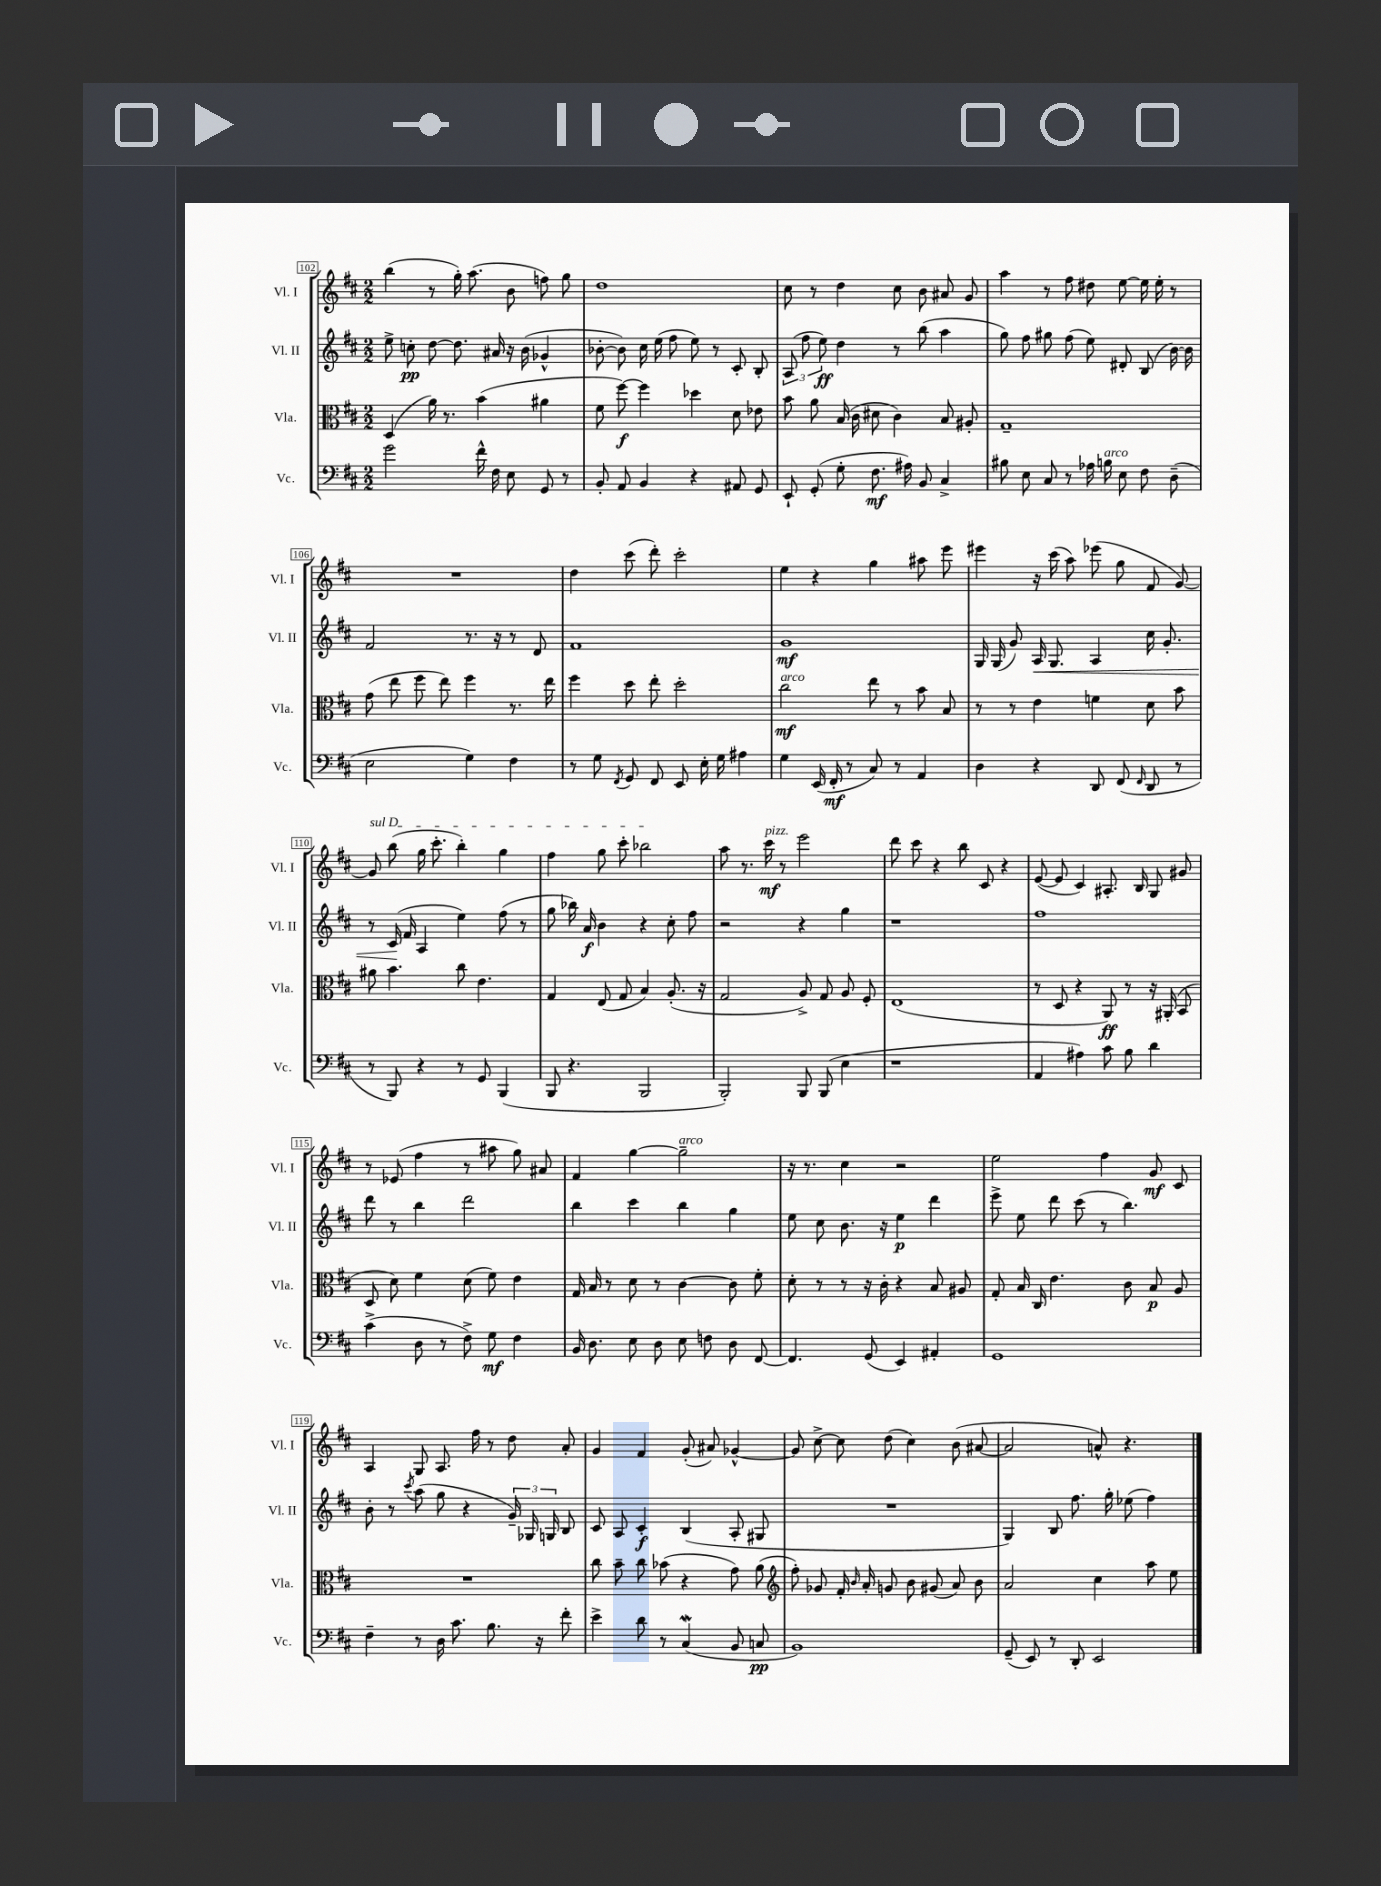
<<
\new StaffGroup <<
\new Staff = "s0" \with { instrumentName = "Vl. I" shortInstrumentName = "Vl. I" } {
    \clef treble \key d \major \numericTimeSignature \time 2/2
    \autoBeamOff b''4( r8 g''16-.) a''8.( b'8 f''8) g''8 |
    d''1 |
    cis''8 r8 d''4 cis''8 b'8 ais'8 g'8 |
    a''4 r8 fis''8 dis''8 e''8~ e''16 e''16-. r8 |
    R1 |
    d''4 cis'''8( d'''8-.) cis'''2-. |
    e''4 r4 g''4 ais''8 e'''8 |
    eis'''4 r16 cis'''16( a''8) ees'''8( g''8 fis'8 g'8~) |
    \once \override TextSpanner.bound-details.left.text = \markup { \italic "sul D" } g'8\startTextSpan b''8( g''16 cis'''8.-. b''4-.) g''4 |
    fis''4 g''8 cis'''8-. bes''2\stopTextSpan |
    a''8 r8. cis'''16\mf^\markup { \italic "pizz." } r8 e'''2 |
    d'''8 cis'''8 r4 b''8 cis'8 r4 |
    e'8~( e'8 cis'4) ais8.-. b16 g8 gis'8 |
    r8 ees'8( fis''4 r8 ais''8 g''8) ais'8 |
    fis'4 g''4~ g''2--^\markup { \italic "arco" } |
    r16 r8. cis''4 r2 |
    e''2 fis''4 g'8\mf cis'8 |
    a4 g8 a8. fis''16 r8 d''8 a'8-. |
    g'4 fis'4 g'8-.( ais'8) ges'4~-^ |
    ges'8 cis''8~-> cis''8 d''8( cis''4) b'8( ais'8~ |
    ais'2 a'8-^) r4. \bar "|." |
}
\new Staff = "s1" \with { instrumentName = "Vl. II" shortInstrumentName = "Vl. II" } {
    \clef treble \key d \major \numericTimeSignature \time 2/2
    \autoBeamOff e''8-> c''8-.\pp d''8~ d''8. ais'16 r16 b'16( ges'4-^ |
    bes'8~-. bes'8) cis''16 e''16( fis''8 e''8) r8 cis'8-. b8-. |
    \tuplet 3/2 { a8( fis''8 e''8\ff) } d''4 r8 b''8( a''4 |
    g''8) fis''8 gis''8 fis''8( e''8) dis'8-. b8( b'16~) b'16 |
    fis'2 r8. r16 r8 d'8 |
    fis'1 |
    g'1\mf |
    g16 g16( g'8) a16\< g8. a4 cis''16 g'8.-. |
    r8 cis'16\!( fis'16 a4 e''4) fis''8( r8 |
    g''8 bes''16) a'16\f b'4 r4 cis''8-. fis''8 |
    r2 r4 g''4 |
    r1 |
    fis''1 |
    d'''8 r8 b''4 d'''2 |
    b''4 cis'''4 b''4 g''4 |
    e''8 cis''8 b'8. r16 e''4\p d'''4 |
    e'''8-> e''8 d'''8 cis'''8( r8 b''4.) |
    b'8-. r8 \acciaccatura { cis'''8 } a''8( g''8 r4 \tuplet 3/2 { g'16--) ges16 g16 } b8 |
    cis'8 a8 cis'4-.\f b4( a8-. gis8 |
    R1 |
    g4) b8 fis''8. g''16-. ees''8( fis''4) \bar "|." |
}
\new Staff = "s2" \with { instrumentName = "Vla." shortInstrumentName = "Vla." } {
    \clef alto \key d \major \numericTimeSignature \time 2/2
    \autoBeamOff d4( a'16) r8. b'4( ais'4 |
    fis'8 fis''8~\f) fis''4 des''4 d'8 ees'8 |
    b'8 a'8 b16( cis'16 dis'8 cis'4) b8 ais8-. |
    g1-- |
    g'8( e''8 fis''8 e''8) fis''4 r8. e''16 |
    fis''4 d''8 e''8-. d''2-. |
    cis''2\mf^\markup { \italic "arco" } e''8 r8 b'8 b8 |
    r8 r8 e'4 f'4 d'8 b'8 |
    ais'8 b'4. cis''8 e'4. |
    g4 e8( g8 b4) a8.-.( r16 |
    g2 a8->) g8 a8 fis8-. |
    e1( |
    r8 d8 r4 a,8\ff) r8 r16 ais,16-.( b,8 |
    d8 d'8) fis'4 d'8( fis'8) e'4 |
    g16 b16 r8 d'8 r8 cis'4~ cis'8 fis'8-. |
    d'8-. r8 r8 r16 cis'16-. r4 b8 ais8 |
    g8-. b16 cis16 e'4. cis'8 b8\p a8 |
    R1 |
    cis''8 b'8-- cis''8 bes'8( r4 g'8) a'8( |
    \clef treble fis''8-.) ges'8 fis'16-. \grace { b'16 } a'16-. g'8 b'8 gis'8( a'8) b'8 |
    a'2 cis''4 a''8 e''8 \bar "|." |
}
\new Staff = "s3" \with { instrumentName = "Vc." shortInstrumentName = "Vc." } {
    \clef bass \key d \major \numericTimeSignature \time 2/2
    \autoBeamOff g'2 fis'16-^ fis16 e8 g,8 r8 |
    b,8-. a,8 b,4 r4 ais,8 g,8 |
    e,8-! g,8-.( g8-. fis8.\mf ais16) b,8 cis4-> |
    bis8 e8 cis8 r8 aes16 b16^\markup { \italic "arco" } e8 fis8 d8--( |
    e2 g4) fis4 |
    r8 g8 \acciaccatura { fis,8 } g,8 fis,8 e,8 e16-. g16 ais4 |
    g4 e,16( fis,16-.\mf r8 cis8) r8 a,4 |
    d4 r4 d,8 fis,8( \grace { fis,16 } d,8 r8 |
    r8 b,,8) r4 r8 g,8 b,,4( |
    b,,8 r4. b,,2 |
    b,,2-.) b,,8 b,,8( e4 |
    r1 |
    a,4 ais4) cis'8 b8 d'4 |
    cis'4->( d8 r8 fis8->) g8\mf fis4 |
    b,16 d8. e8 d8 e8 f8 d8 fis,8~ |
    fis,4. g,8( e,4) ais,4-. |
    g,1 |
    fis4-- r8 d16 cis'8. b8. r16 fis'8-. |
    e'4-> d'8 r8 cis4\mordent( b,8 c8\pp |
    b,1) |
    g,8--( e,8) r8 d,8-. e,2 \bar "|." |
}
>>
>>
\layout { \context { \Score currentBarNumber = #102 \override BarNumber.stencil = #(make-stencil-boxer 0.1 0.3 ly:text-interface::print) } }
